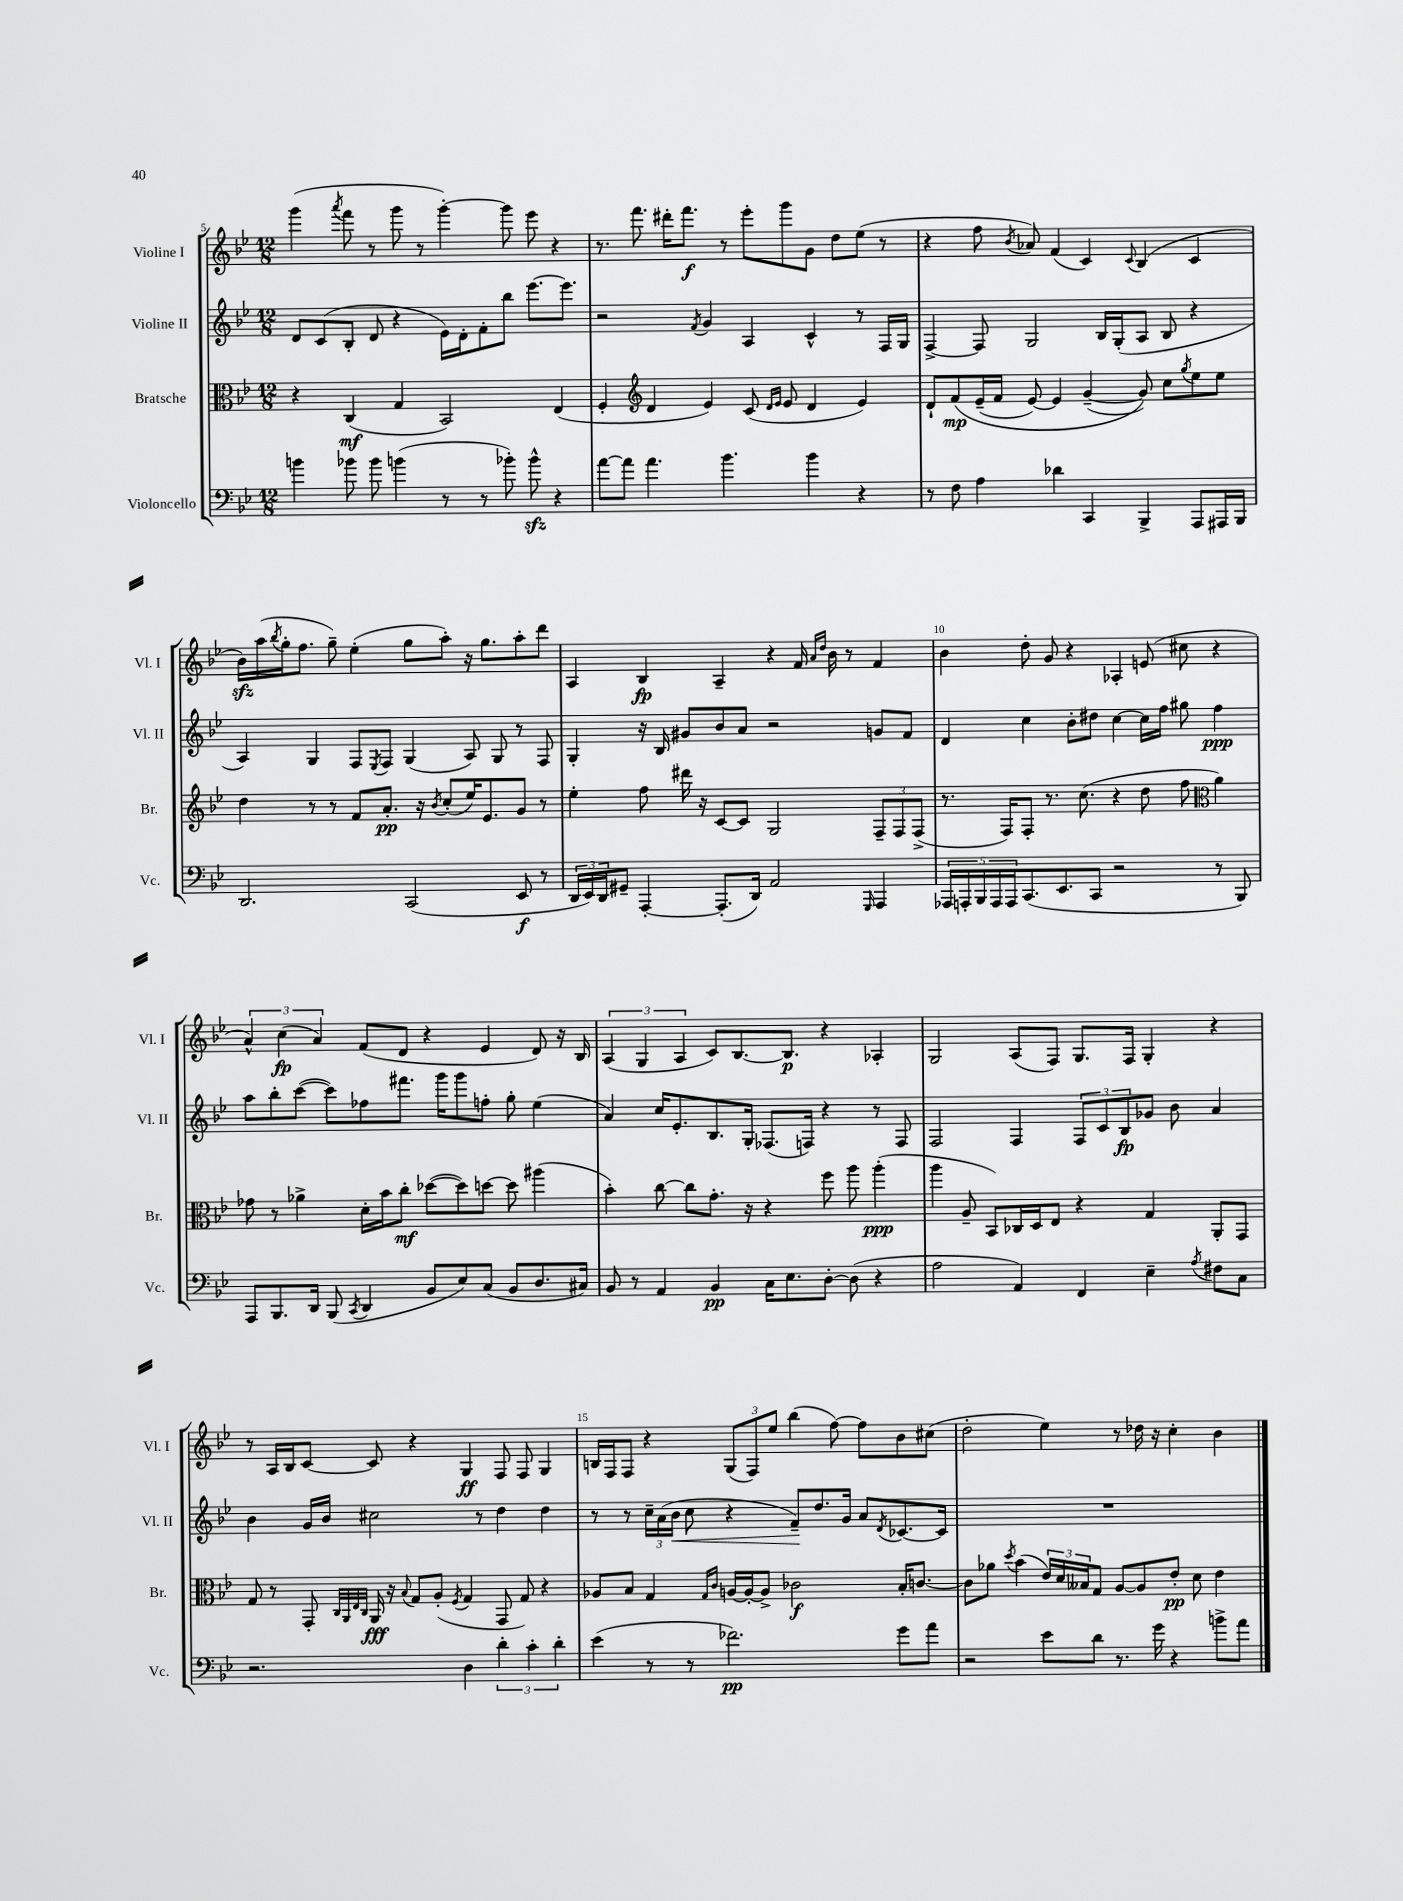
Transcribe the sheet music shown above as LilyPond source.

<<
\new StaffGroup <<
\new Staff = "s0" \with { instrumentName = "Violine I" shortInstrumentName = "Vl. I" } {
    \clef treble \key bes \major \numericTimeSignature \time 12/8
    g'''4( \acciaccatura { a'''8 } f'''8 r8 g'''8 r8 g'''4~-.) g'''8 ees'''8 r4 |
    r8. f'''8. dis'''16-. f'''8.\f r8 ees'''8-. g'''8 g'8 d''8 ees''8( r8 |
    r4 f''8 \acciaccatura { bes'8 } aes'8) f'4( c'4) \appoggiatura { c'8 } bes4( c'4 |
    bes'16\sfz) a''16( \acciaccatura { bes''8 } g''16-. f''8. g''8--) ees''4-.( g''8 a''8-.) r16 g''8. a''8-. d'''8 |
    a4 bes4\fp a4-- r4 f'16 \grace { a'16 d''16 } bes'16 r8 f'4 |
    bes'4 d''8-. g'8 r4 aes4-. e'8( cis''8 r4 |
    \tuplet 3/2 { a'4-^) c''4\fp( a'4) } f'8( d'8 r4 ees'4 d'8) r16 bes16 |
    \tuplet 3/2 { a4( g4 a4 } c'8) bes8.~ bes8.\p r4 aes4-. |
    g2 a8( f8) g8. f16 g4-. r4 |
    r8 a16 bes16 c'8~ c'8 r4 g4\ff f8 f8 g4 |
    b16 f16 f8 r4 \tuplet 3/2 { g8( f8) ees''8 } bes''4( f''8~) f''8 bes'8 cis''8( |
    d''2-. ees''4) r8 des''16 r16 c''4-. bes'4 \bar "|." |
}
\new Staff = "s1" \with { instrumentName = "Violine II" shortInstrumentName = "Vl. II" } {
    \clef treble \key bes \major \numericTimeSignature \time 12/8
    d'8 c'8( bes8-. d'8 r4 ees'16) d'16-. f'8-. bes''8 ees'''8.~ ees'''8. |
    r2 \acciaccatura { f'8 } g'4 a4 c'4-^ r8 f16 g16 |
    f4~-> f8 g2 bes16 g16-.( a8 bes8 r4 |
    a4) g4 f8 \acciaccatura { ees8 } f8 g4( a8) g8 r8 f8 |
    g4-. r16 bes16 gis'8 bes'8 a'8 r2 g'8 f'8 |
    d'4 c''4 bes'8-. dis''8 c''4~ c''16 f''16 gis''8 f''4\ppp |
    a''8 bes''8-. c'''8~( c'''8) fes''8 fis'''8. g'''16 g'''8 f''8-. g''8-. ees''4( |
    a'4) c''16 ees'8.-. bes8. g16-. fes8.( f16) r4 r8 f8 |
    f2 f4 \tuplet 3/2 { f8 c'8 bes8\fp } ges'8 bes'8 a'4 |
    bes'4 g'16 bes'16 cis''2 r8 d''4 d''4 |
    r8 r8 \tuplet 3/2 { c''16-- a'16( bes'16\< } c''8 r4 f'8--\!) d''8. g'16 a'8 \acciaccatura { d'8 } ces'8.~ ces'16 |
    R1. \bar "|." |
}
\new Staff = "s2" \with { instrumentName = "Bratsche" shortInstrumentName = "Br." } {
    \clef alto \key bes \major \numericTimeSignature \time 12/8
    r4 c4\mf( g4 bes,2) ees4( |
    f4-. \clef treble d'4 ees'4) c'8( \grace { d'16 ees'16 } ees'8 d'4 ees'4) |
    d'8-! f'8\mp\( ees'16--( f'16 ees'8~) ees'4 g'4~--( g'8)\) c''8 \acciaccatura { g''8 } ees''8 ees''8 |
    d''4 r8 r8 f'8 a'8.-.\pp r16 \acciaccatura { bes'8 } c''8-.( ees''16) ees'8. g'8 r8 |
    ees''4-. f''8 dis'''16 r16 c'8~ c'8 g2 \tuplet 3/2 { f8-- f8 f8->( } |
    r8. f16) f8-. r8. c''8.( r4 d''8 f''8 \clef alto a'4) |
    ges'8 r8 aes'4-> d'16-. bes'16 c''8-.\mf des''8~( des''8) d''8~ d''8 ais''4( |
    bes'4-.) c''8~ c''8 g'8.-. r16 r4 f''8 a''8 a''4-.\ppp( |
    a''4 a8-- bes,8) ces16 d16 ees8 r4 g4 a,8-. g,8 |
    g8 r8 g,8-. \grace { c32 a,32 ees32 c32 } a,16\fff r16 \appoggiatura { bes8 } g8 a8-.( \acciaccatura { f8 } g4 g,8 g8) r4 |
    aes8 bes8 g4 \grace { g16 c'16 } a16~ a16~-. a8-> ces'2\f bes16-. c'8.~ |
    c'8 aes'8 \acciaccatura { d''8 } bes'4( \tuplet 3/2 { ees'16) d'16 beses16 } g8 a8~ a8 ees'8-.\pp d'8 ees'4 \bar "|." |
}
\new Staff = "s3" \with { instrumentName = "Violoncello" shortInstrumentName = "Vc." } {
    \clef bass \key bes \major \numericTimeSignature \time 12/8
    b'4 bes'8 bes'8 b'4( r8 r8 bes'8-.) bes'8-^\sfz r4 |
    a'8~ a'8 a'4. bes'4. bes'4 r4 |
    r8 f8 a4 des'4 c,4 bes,,4-> a,,8 ais,,16 bes,,16 |
    d,2. c,2( ees,8\f r8 |
    \tuplet 3/2 { d,16 ees,16) d,16 } gis,8-- a,,4~-. a,,8.-.( d,16) a,2 \grace { g,,16 } a,,4 |
    \tuplet 5/4 { aes,,16 a,,16-. bes,,16 a,,16 a,,16 } c,8.( ees,8. c,8 r2 r8 bes,,8) |
    a,,8 bes,,8. d,16 bes,,8( \acciaccatura { c,8 } d,4 bes,8 ees8) c8( bes,8 d8. cis16) |
    bes,8 r8 a,4 bes,4\pp c16 ees8. d8~-. d8( r4 |
    a2 a,4) f,4 ees4-- \acciaccatura { a8 } fis8 c8 |
    r2. d4 \tuplet 3/2 { d'4-. c'4-. d'4-. } |
    ees'4( r8 r8 fes'2.\pp) g'8 a'8 |
    r2 ees'8 d'8 r8. g'16 r4 b'8-> a'8 \bar "|." |
}
>>
>>
\layout { \context { \Score currentBarNumber = #5 \override BarNumber.break-visibility = ##(#f #t #t) barNumberVisibility = #(every-nth-bar-number-visible 5) } }
